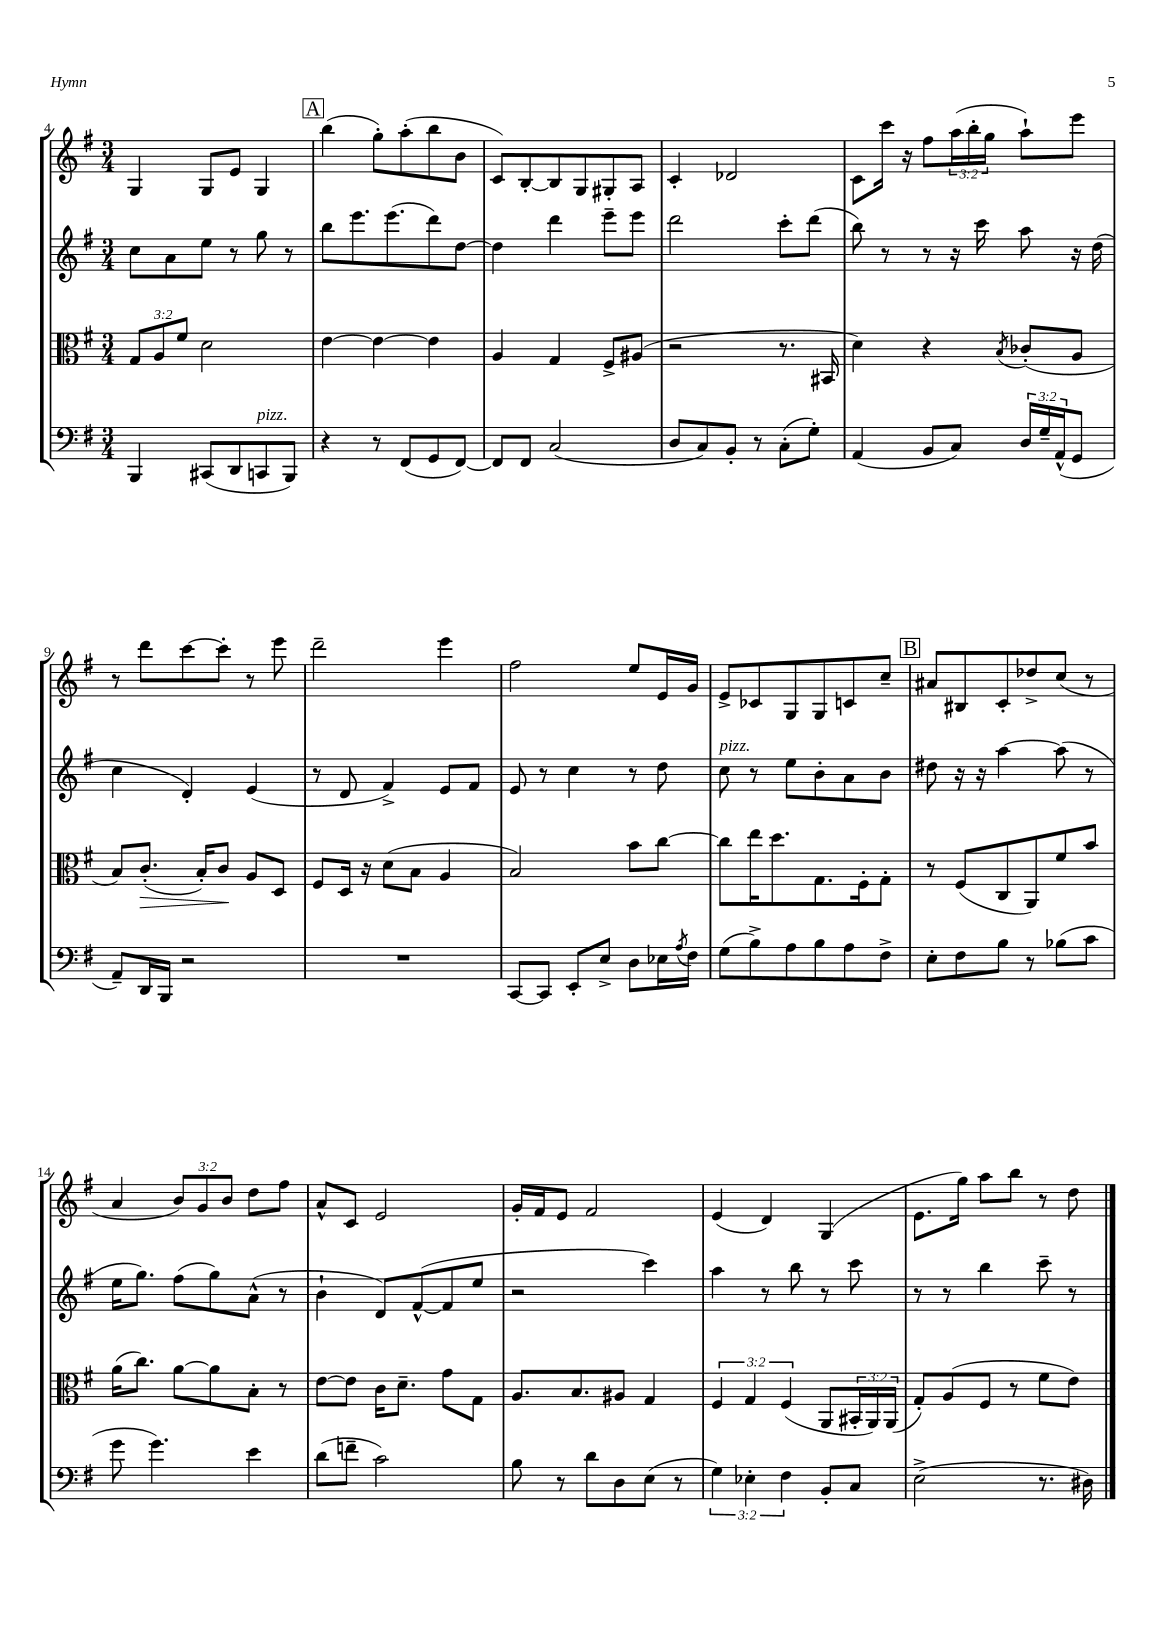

**kern	**kern	**kern	**kern
*staff4	*staff3	*staff2	*staff1
*clefF4	*clefC3	*clefG2	*clefG2
*k[f#]	*k[f#]	*k[f#]	*k[f#]
*M3/4	*M3/4	*M3/4	*M3/4
4BBB	12G	8cc	4G
.	12A	.	.
.	.	8a	.
.	12f#	.	.
(8CC#	2d	8ee	8G
8DD	.	8r	8e
8CC	.	8gg	4G
8BBB)	.	8r	.
=	=	=	=
4r	[4e	8bb	(4bb
.	.	8.eee	.
8r	4e_	.	8gg')
.	.	(8.eee	.
(8FF#	.	.	(8aa'
8GG	4e]	8ddd)	8bb
[8FF#)	.	[8dd	8b
=	=	=	=
8FF#]	4A	4dd]	8c)
8FF#	.	.	[8B'
(2C	4G	4ddd	8B]
.	.	.	8G
.	8F#^	8eee~	8G#'
.	(8A#	8eee	8A
=	=	=	=
8D	2r	2ddd	4c'
8C)	.	.	.
8BB'	.	.	2d-
8r	.	.	.
(8C'	8.r	8ccc'	.
8G')	.	(8ddd	.
.	16BB#	.	.
=	=	=	=
(4AA	4d)	8bb)	8c
.	.	8r	16ccc
.	.	.	16r
8BB	4r	8r	8ff#
8C)	.	16r	(24aa
.	.	.	24bb'
.	.	16ccc	.
.	.	.	24gg
.	8qB	.	.
24D	(8c-'	8aa	8aa`)
24G~	.	.	.
(24AA^^	.	.	.
8GG	8A	16r	8eee
.	.	(16dd	.
=	=	=	=
8AA~)	8B)	4cc	8r
16DD	(8.c'	.	8ddd
16BBB	.	.	.
2r	.	4d')	[8ccc
.	16B')	.	.
.	8c	.	8ccc']
.	8A	(4e	8r
.	8D	.	8eee
=	=	=	=
2.r	8F#	8r	2ddd~
.	16D	8d	.
.	16r	.	.
.	(8d	4f#^)	.
.	8B	.	.
.	4A	8e	4eee
.	.	8f#	.
=	=	=	=
[8CC	2B)	8e	2ff#
8CC]	.	8r	.
8EE'	.	4cc	.
8E^	.	.	.
8D	8b	8r	8ee
16E-	[8cc	8dd	16e
8qA	.	.	.
16F#	.	.	16g
=	=	=	=
(8G	8cc]	8cc	8e^
8B^)	16ee	8r	8c-
.	8.dd	.	.
8A	.	8ee	8G
8B	8.G	8b'	8G
8A	.	8a	8c
.	16F#'	.	.
8F#^	8G'	8b	8cc~
=	=	=	=
8E'	8r	8dd#	8a#
8F#	(8F#	16r	8B#
.	.	16r	.
8B	8C	[4aa	8c'
8r	8AA)	.	8dd-^
(8B-	8f#	(8aa]	(8cc
8c	8b	8r	8r
=	=	=	=
8g	(16a	16ee	4a
.	8.cc)	8.gg)	.
4.g)	.	.	.
.	[8a	(8ff#	12b)
.	.	.	12g
.	8a]	8gg)	.
.	.	.	12b
4e	8B'	(8a^^	8dd
.	8r	8r	8ff#
=	=	=	=
(8d	[8e	4b`	8a^^
8f~	8e]	.	8c
2c)	16c	8d)	2e
.	8.d~	.	.
.	.	([8f#^^	.
.	8g	8f#]	.
.	8G	8ee	.
=	=	=	=
8B	8.A	2r	16g'
.	.	.	16f#
8r	.	.	8e
.	8.B	.	.
8d	.	.	2f#
8D	8A#	.	.
(8E	4G	4ccc)	.
8r	.	.	.
=	=	=	=
6G)	6F#	4aa	(4e
6E-'	6G	.	.
.	.	8r	4d)
6F#	(6F#	.	.
.	.	8bb	.
8BB'	8AA	8r	(4G
8C	24BB#'	8ccc	.
.	24AA)	.	.
.	(24AA	.	.
=	=	=	=
(2E^	8G')	8r	8.e
.	(8A	8r	.
.	.	.	16gg)
.	8F#	4bb	8aa
.	8r	.	8bb
8.r	8f#	8ccc~	8r
.	8e)	8r	8dd
16D#)	.	.	.
==	==	==	==
*-	*-	*-	*-
